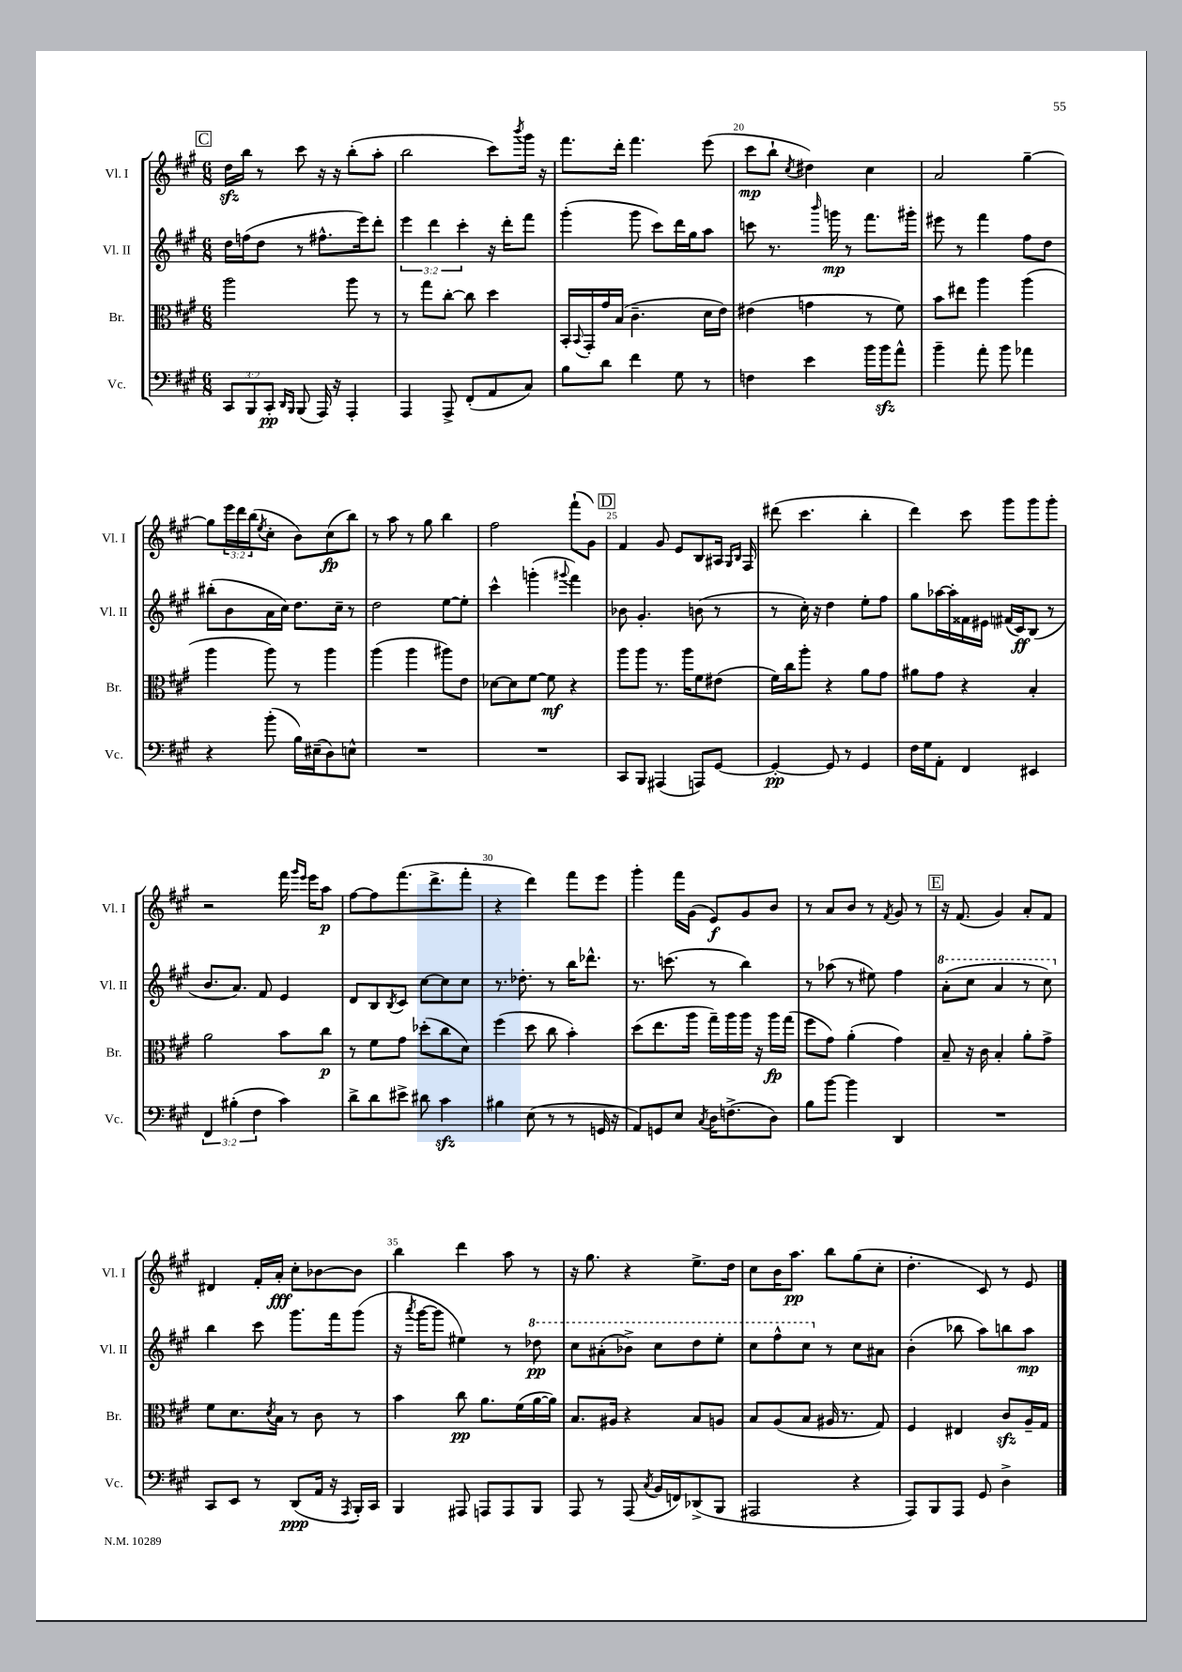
<<
\new StaffGroup <<
\new Staff = "s0" \with { instrumentName = "Vl. I" shortInstrumentName = "Vl. I" } {
    \clef treble \key a \major \numericTimeSignature \time 6/8 \override Staff.TupletNumber.text = #tuplet-number::calc-fraction-text
    \mark \markup { \box "C" } d''16\sfz b''16 r8 cis'''8 r16 r16 b''8-.( a''8-. |
    b''2 cis'''8) \acciaccatura { b'''8 } gis'''16 r16 |
    fis'''8. d'''16-. fis'''4. e'''8( |
    cis'''8\mp b''8-! \acciaccatura { cis''8 } dis''4) cis''4 |
    a'2 gis''4~-- |
    gis''8 \tuplet 3/2 { e'''16 d'''16 b''16( } \acciaccatura { e''8 } cis''8-. b'8) cis''8\fp( b''8) |
    r8 a''8 r8 gis''8 b''4 |
    fis''2 fis'''8-!( gis'8) |
    \mark \markup { \box "D" } fis'4 gis'8 e'8 b8 ais16 \grace { gis16 b16 } fis16 |
    dis'''8( cis'''4. b''4-. |
    d'''4) cis'''8 gis'''8 gis'''8 gis'''8-. |
    r2 fis'''16 \grace { gis'''16 e'''16 } e'''16 a''8\p |
    fis''8~ fis''8 fis'''8.( d'''8.-> fis'''8-. |
    r4 d'''4) fis'''8 e'''8 |
    gis'''4-. fis'''16 gis'16( e'8\f) gis'8 b'8 |
    r8 a'8 b'8 r8 \acciaccatura { fis'8 } gis'8 r8 |
    \mark \markup { \box "E" } r16 fis'8.( gis'4) a'8-. fis'8 |
    dis'4 fis'16-. a'16-.\fff cis''8-. bes'8~ bes'8 |
    b''4 d'''4 a''8 r8 |
    r16 gis''8. r4 e''8.-> d''16 |
    cis''8 b'16 a''8.\pp b''8 gis''8( cis''8-. |
    d''4.-. cis'8) r8 e'8 \bar "|." |
}
\new Staff = "s1" \with { instrumentName = "Vl. II" shortInstrumentName = "Vl. II" } {
    \clef treble \key a \major \numericTimeSignature \time 6/8 \override Staff.TupletNumber.text = #tuplet-number::calc-fraction-text
    \mark \markup { \box "C" } d''16 f''16( d''8 r8 fis''8.-^ e'''16) d'''8-. |
    \tuplet 3/2 { e'''4 d'''4 cis'''4-. } r16 d'''16-. fis'''8 |
    gis'''4-.( gis'''8 cis'''8) d'''16 gis''16 a''8 |
    c'''8 r8. \grace { b'''16 } g'''16\mp r8 fis'''8. gis'''16-. |
    eis'''8 r8 fis'''4 fis''8 d''8 |
    bis''8-.( b'8 a'16 cis''16) d''8. cis''16-- r8 |
    d''2 e''8~ e''8-. |
    cis'''4-^ g'''4-.( \appoggiatura { gis'''8 } fis'''4) |
    \mark \markup { \box "D" } bes'8 gis'4.-. b'8( r8 |
    r8 cis''16-.) r16 d''4 e''8-. fis''8 |
    gis''8 aes''16~ aes''16-. fisis'16 eis'16 fis'16( cis'16\ff) b8( r8 |
    b'8. a'8.) fis'8 e'4 |
    d'8 b8 \acciaccatura { b8 } cis'8 cis''8~ cis''8 cis''8 |
    r8. des''8.-. r8 b''16 des'''8.-^ |
    r8. c'''8.( r8 b''4) |
    r8 aes''8( r8 eis''8) fis''4 |
    \mark \markup { \box "E" } \ottava #1 a''8-.( cis'''8 a''4 r8 cis'''8) \ottava #0 |
    b''4 cis'''8 gis'''8. fis'''16 gis'''8( |
    r16 \acciaccatura { a'''8 } gis'''16~ gis'''8 eis''4) r8 \ottava #1 des'''8\pp |
    cis'''8 ais''8-.( bes''8->) cis'''8 d'''8 e'''8-. |
    cis'''8 fis'''8-^ cis'''8 \ottava #0 r8 cis''8 ais'8 |
    b'4-.( bes''8 a''8) b''8 a''8\mp \bar "|." |
}
\new Staff = "s2" \with { instrumentName = "Br." shortInstrumentName = "Br." } {
    \clef alto \key a \major \numericTimeSignature \time 6/8
    \mark \markup { \box "C" } a''2 a''8 r8 |
    r8 gis''8 cis''8~-. cis''8 d''4 |
    b,16-. \appoggiatura { b,8 } gis,16-. gis'16 b16( cis'4.-- d'16 e'16) |
    eis'4( g'4 r8 fis'8) |
    b'8 eis''8 a''4 a''4( |
    a''4 a''8) r8 a''4 |
    a''4( a''4 ais''8) e'8 |
    des'8~ des'8 fis'8~ fis'8\mf r4 |
    \mark \markup { \box "D" } a''8 a''8 r8. a''16 fis'8 eis'8( |
    fis'16) cis''16 a''8-. r4 a'8 gis'8 |
    ais'8 gis'8 r4 b4-. |
    a'2 b'8 cis''8\p |
    r8 fis'8 gis'8 des''8-.( cis''8 d'8) |
    fis''4( d''8 cis''8 b'4-.) |
    d''8( e''8. a''16 gis''16--) a''16 a''16 r16 a''16\fp gis''16( |
    fis''8 gis'8) a'4-.( gis'4) |
    \mark \markup { \box "E" } b8-- r16 cis'16 b4-. a'8-. gis'8-> |
    fis'8 d'8. \acciaccatura { d'8 } b16 r8 cis'8 r8 |
    b'4 cis''8\pp a'8. fis'16( a'16~ a'16) |
    b8. ais16 r4 b8 a8 |
    b8 a8( b8 ais16 r8. gis8) |
    fis4 eis4 cis'8\sfz a16-- gis16 \bar "|." |
}
\new Staff = "s3" \with { instrumentName = "Vc." shortInstrumentName = "Vc." } {
    \clef bass \key a \major \numericTimeSignature \time 6/8 \override Staff.TupletNumber.text = #tuplet-number::calc-fraction-text
    \mark \markup { \box "C" } \tuplet 3/2 { cis,8 b,,8 cis,8-.\pp } \grace { d,16 b,,16 } b,,8( a,,16) r16 a,,4-. |
    a,,4 a,,8-> fis,8-.( a,8 cis8) |
    b8 d'8 fis'4 gis8 r8 |
    f4 e'4 b'16 b'16\sfz a'8-^ |
    b'4-- a'8-. b'8 aes'4 |
    r4 b'8-.( b16) eis16--( d8) e8-^ |
    R2. |
    R2. |
    \mark \markup { \box "D" } cis,8 b,,8 ais,,4( a,,8) gis,8~ |
    gis,4~-.\pp gis,8 r8 gis,4 |
    fis16 gis16 a,8-. fis,4 eis,4 |
    \tuplet 3/2 { fis,4 bis4-.( fis4 } cis'4) |
    d'8-> d'8 eis'8-> dis'8 cis'4\sfz |
    bis4 e8( r8 r8 g,16 r16 |
    a,8) g,8 e8 \acciaccatura { cis8 } d16 f8.->( d8) |
    b8 b'8~ b'4 d,4 |
    \mark \markup { \box "E" } R2. |
    cis,8 e,8 r8 d,8\ppp( a,16 r16 \acciaccatura { a,,8 } b,,16-.) cis,16 |
    b,,4 ais,,8 a,,8 a,,8 b,,8 |
    a,,8 r8 a,,8( \acciaccatura { cis8 } b,16 f,16) des,8->( b,,8 |
    ais,,2 r4 |
    a,,8) b,,8 a,,8 gis,8 d4-> \bar "|." |
}
>>
>>
\layout { \context { \Score currentBarNumber = #17 \override BarNumber.break-visibility = ##(#f #t #t) barNumberVisibility = #(every-nth-bar-number-visible 5) } }
